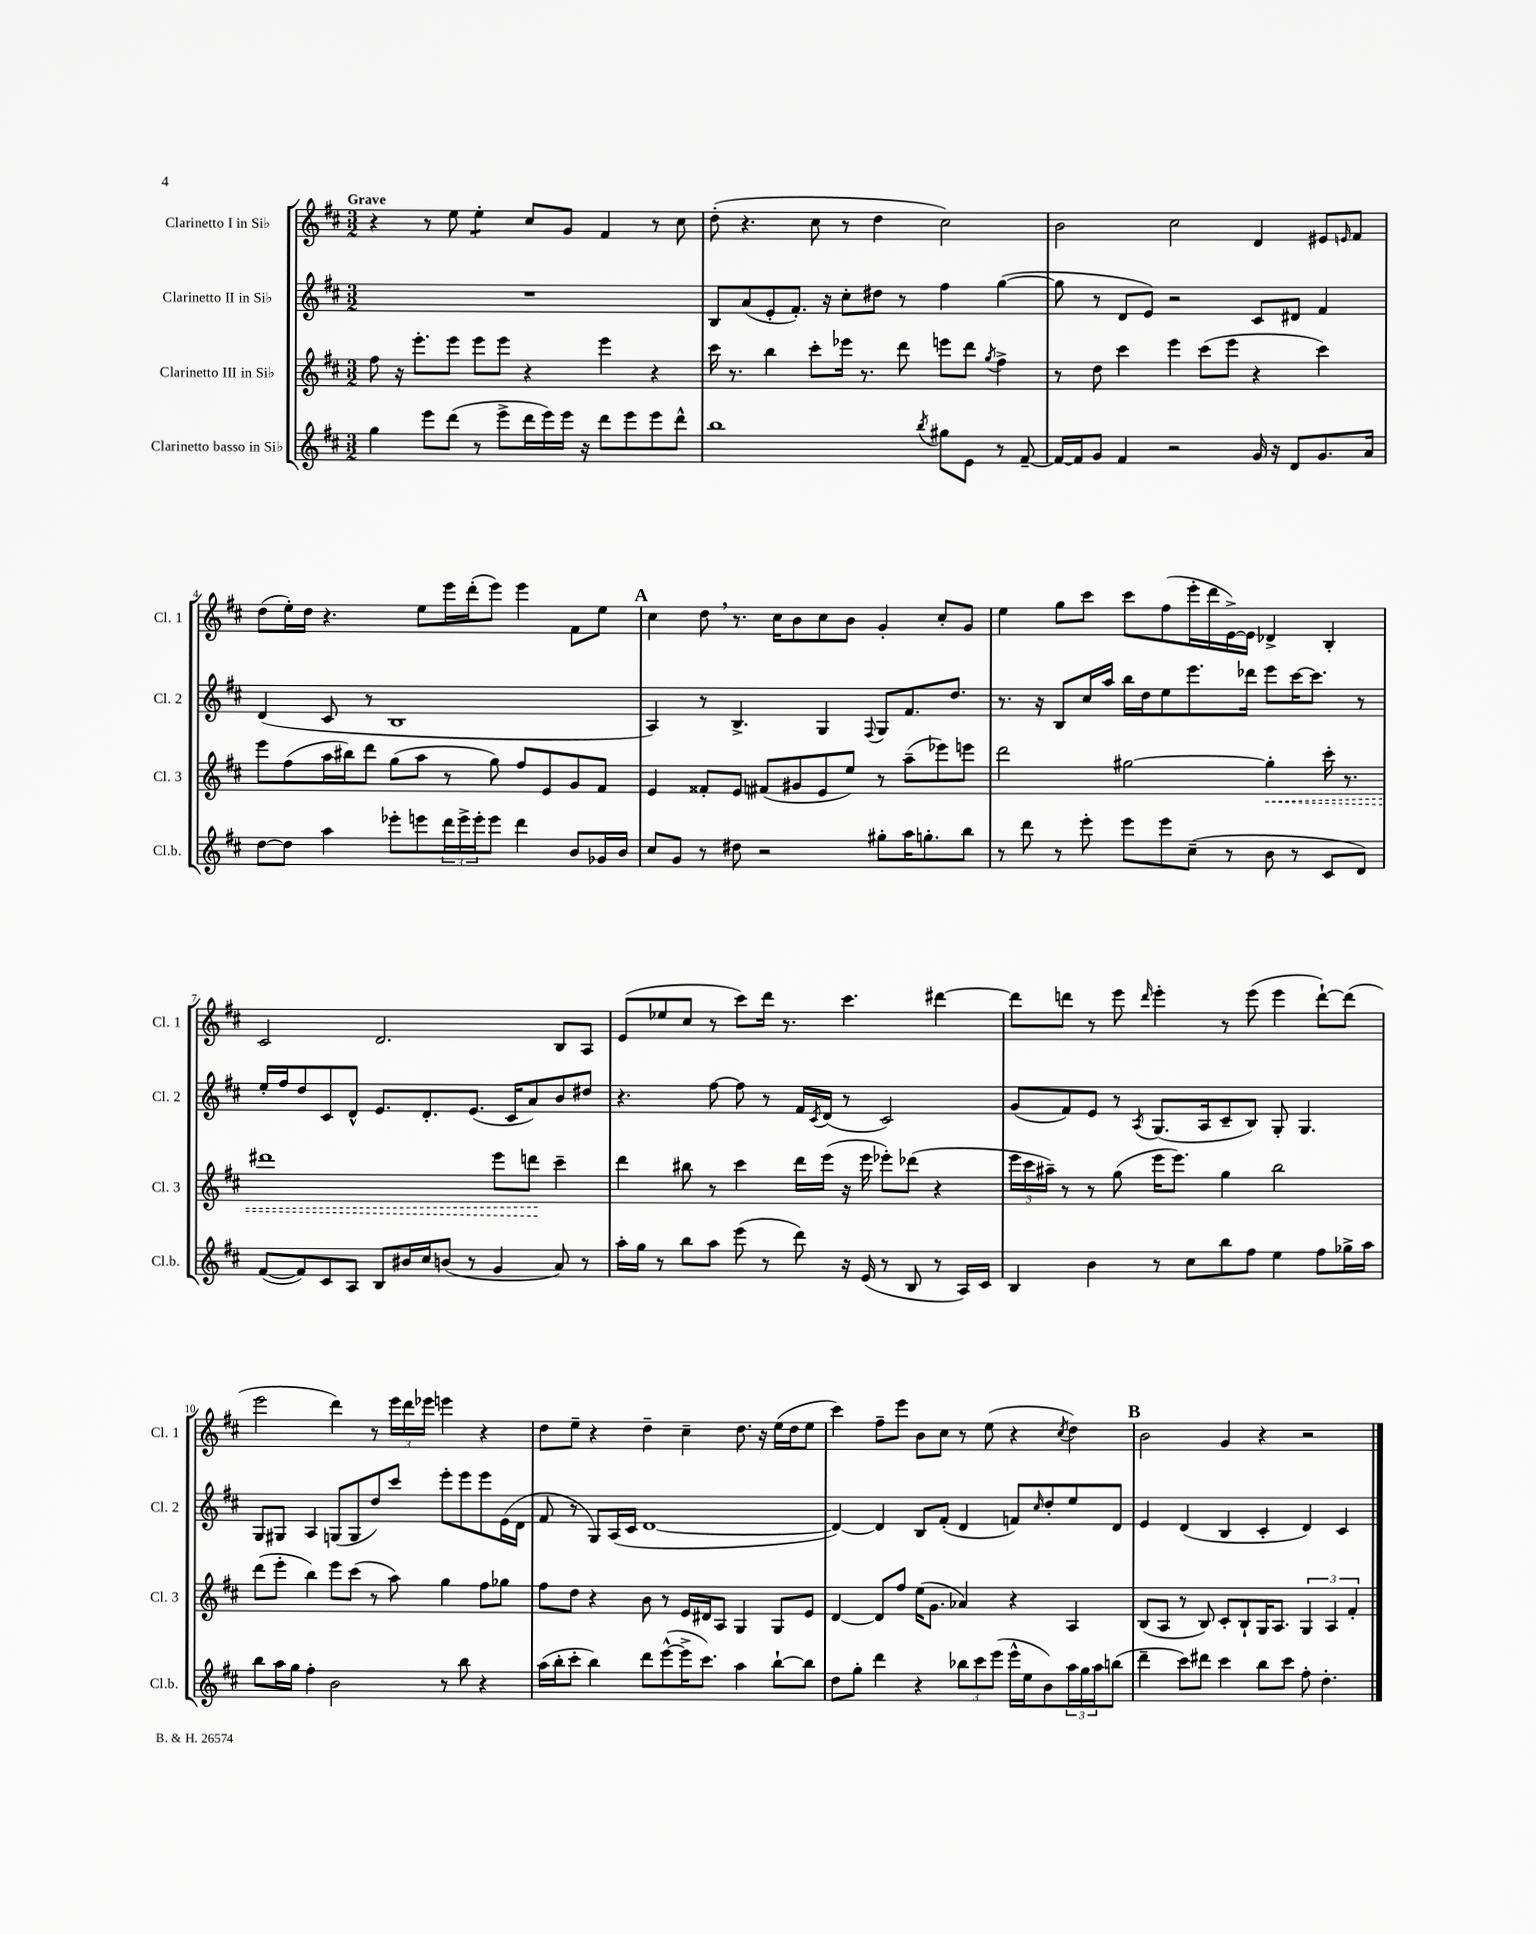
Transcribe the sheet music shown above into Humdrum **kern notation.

**kern	**kern	**kern	**kern
*staff4	*staff3	*staff2	*staff1
*clefG2	*clefG2	*clefG2	*clefG2
*k[f#c#]	*k[f#c#]	*k[f#c#]	*k[f#c#]
*M3/2	*M3/2	*M3/2	*M3/2
4gg	8ff#	1.r	4r
.	16r	.	.
.	8.eee'	.	.
8eee	.	.	8r
(8ddd	8eee	.	8ee
8r	8eee	.	4ee'
8eee^	8eee	.	.
16ddd	4r	.	8cc#
16eee)	.	.	.
16eee	.	.	8g
16r	.	.	.
8ddd	4eee	.	4f#
8eee	.	.	.
8eee	4r	.	8r
8ddd^^	.	.	8cc#
=	=	=	=
1bb	16ccc#	8B	(8dd'
.	8.r	.	.
.	.	(8a	4.r
.	4bb	8e'	.
.	.	8.f#')	.
.	8ccc#'	.	8cc#
.	.	16r	.
.	16eee-	8cc#'	8r
.	8.r	.	.
.	.	8dd#	4dd
.	8ddd	8r	.
8qbb	.	.	.
8gg#	8eee	4ff#	2cc#)
8e	8ddd	.	.
.	8qgg	.	.
8r	4ff#^	([4gg	.
[8f#~	.	.	.
=	=	=	=
16f#_	8r	8gg]	2b
16f#]	.	.	.
8g	8dd	8r	.
4f#	4ccc#	8d	.
.	.	8e)	.
2r	4eee	2r	2cc#
.	(8ccc#	.	.
.	8eee	.	.
16g	4r	8c#	4d
16r	.	.	.
8d	.	8d#	.
8.g	4ccc#)	4f#	8e#
.	.	.	16qqe
.	.	.	8f#
16a	.	.	.
=	=	=	=
[8dd	8eee	(4d	(8dd
8dd]	(8ff#	.	16ee')
.	.	.	16dd
4aa	16aa	8c#	4.r
.	16bb#)	.	.
.	8ddd	8r	.
8eee-'	(8gg	1B	.
8eee	8aa	.	8ee
24ddd	8r	.	16eee
24eee^	.	.	.
.	.	.	(16ddd'
24eee'	.	.	.
8eee	8gg)	.	8eee)
4ddd	8ff#	.	4eee
.	8e	.	.
8b	8g	.	8f#
16g-	8f#	.	8ee
16b	.	.	.
=	=	=	=
8cc#	4e	4A)	4cc#
8g	.	.	.
8r	8f##'	8r	8dd
8dd#	8e	4.B^	8.r
2r	(8f#	.	.
.	.	.	16cc#
.	8g#	.	8b
.	8e	4G	8cc#
.	8ee)	.	8b
.	.	8qqF#	.
8gg#'	8r	8G	4g'
16aa	(8aa~	8.f#	.
8.gg'	.	.	.
.	8eee-)	.	8cc#'
.	.	8.dd	.
8bb	8eee	.	8g
=	=	=	=
8r	2ddd	8.r	4ee
8ddd	.	.	.
.	.	16r	.
8r	.	8B	8gg
8eee'	.	16cc#	8ccc#
.	.	16aa	.
8eee	[2gg#	16bb	8ccc#
.	.	16dd	.
8eee	.	8ee	(8ff#
(8cc#~	.	8.eee	16eee'
.	.	.	16ddd
8r	.	.	[16e^)
.	.	16ddd-	16e]
8b	4gg#']	8eee	4d-^
8r	.	[16ccc#	.
.	.	8.ccc#]	.
8c#	16ccc#'	.	4B'
.	8.r	.	.
8d)	.	8r	.
=	=	=	=
([8f#	1ddd#	16ee'	2c#
.	.	16ff#	.
8f#])	.	8dd	.
8c#	.	8c#	.
8A	.	8d^^	.
8B	.	8.e	2.d
16b#	.	.	.
16cc#	.	8.d'	.
(8b	.	.	.
8r	.	(8.e	.
4g	8eee	.	.
.	.	16c#	.
.	8ddd	8a)	.
8a)	4ccc#~	8b	8B
8r	.	8dd#	8A
=	=	=	=
16aa'	4ddd	4.r	(8e
16gg	.	.	.
8r	.	.	8ee-
8bb	8bb#	.	8cc#
8aa	8r	[8ff#	8r
(8eee	4ccc#	8ff#]	8ccc#)
8r	.	8r	16ddd
.	.	.	8.r
8ddd)	16ddd	16f#	.
.	.	8qc#	.
.	(16eee	(16d	.
16r	16r	8r	4.ccc#
(16e	16eee	.	.
8r	8eee-')	2c#)	.
8B	(8ddd-	.	.
8r	4r	.	[4ddd#
16A)	.	.	.
16c#	.	.	.
=	=	=	=
4B	24eee	(8g	8ddd#]
.	24ccc#	.	.
.	24aa#~)	.	.
.	8r	8f#)	8ddd
4b	8r	8e	8r
.	(8gg	8r	8eee
.	.	8qA	16qqddd
8r	16eee	(8.G	4eee'
.	8.eee)	.	.
8cc#	.	.	.
.	.	16A	.
8bb	4gg	8c#~	8r
8ff#	.	8B)	(8eee
4ee	2bb	8G'	4eee
.	.	4.G	.
8ff#	.	.	[8ddd`)
16gg-^	.	.	(8ddd]
16aa	.	.	.
=	=	=	=
8bb	(8ddd	8G	2eee
16aa	8eee'	8G#	.
16gg	.	.	.
4ff#'	4bb)	4A	.
2b	8eee	(8G	4ddd)
.	(8ccc#	8G	.
.	8r	8dd)	8r
.	8aa)	8ccc#	24eee
.	.	.	24ddd
.	.	.	24eee-
8r	4gg	8eee'	4eee
8bb	.	8eee	.
4r	8ff#	8eee	4r
.	8gg-	(16e	.
.	.	16d	.
=	=	=	=
(16aa	8ff#	8f#	8dd
16bb'	.	.	.
8ccc#'	8dd	8r	8ee~
4bb)	4r	8G)	4r
.	.	(16A	.
.	.	16c#	.
8ddd	8b	[1d	4dd~
([8eee^^	8r	.	.
16eee^]	16e	.	4cc#~
8.ccc#)	16d#	.	.
.	8A	.	.
4aa	4G	.	8.dd
.	.	.	16r
[8bb`	8G	.	(16ee
.	.	.	16dd
8bb]	8e	.	8ee
=	=	=	=
8dd	[4d	4d_)	4ccc#)
8gg'	.	.	.
4ddd	8d]	4d]	8ff#~
.	8ff#	.	8eee
4r	(16ee	8B	8b
.	8.g	.	.
.	.	(8f#'	8cc#
12bb-	4a-)	4d	8r
12ccc#	.	.	.
.	.	.	(8ee
(12eee	.	.	.
16eee^^	4r	8f)	4r
16ee	.	.	.
.	.	16qqcc#	.
8b)	.	8dd'	.
.	.	.	8qcc#
24aa	4A	8ee	4dd)
24gg	.	.	.
24aa	.	.	.
(8bb	.	8d	.
=	=	=	=
4ddd~	(8B	4e	2b
.	8A	.	.
8ccc#)	8r	(4d	.
8ddd#	8B)	.	.
4ccc#	8c#'	4B	4g
.	8B`	.	.
8bb	16G	4c#'	4r
.	8.A	.	.
8ccc#	.	.	.
8ff#'	6G	4d)	2r
4.dd'	.	.	.
.	6A	.	.
.	.	4c#	.
.	6f#'	.	.
==	==	==	==
*-	*-	*-	*-
